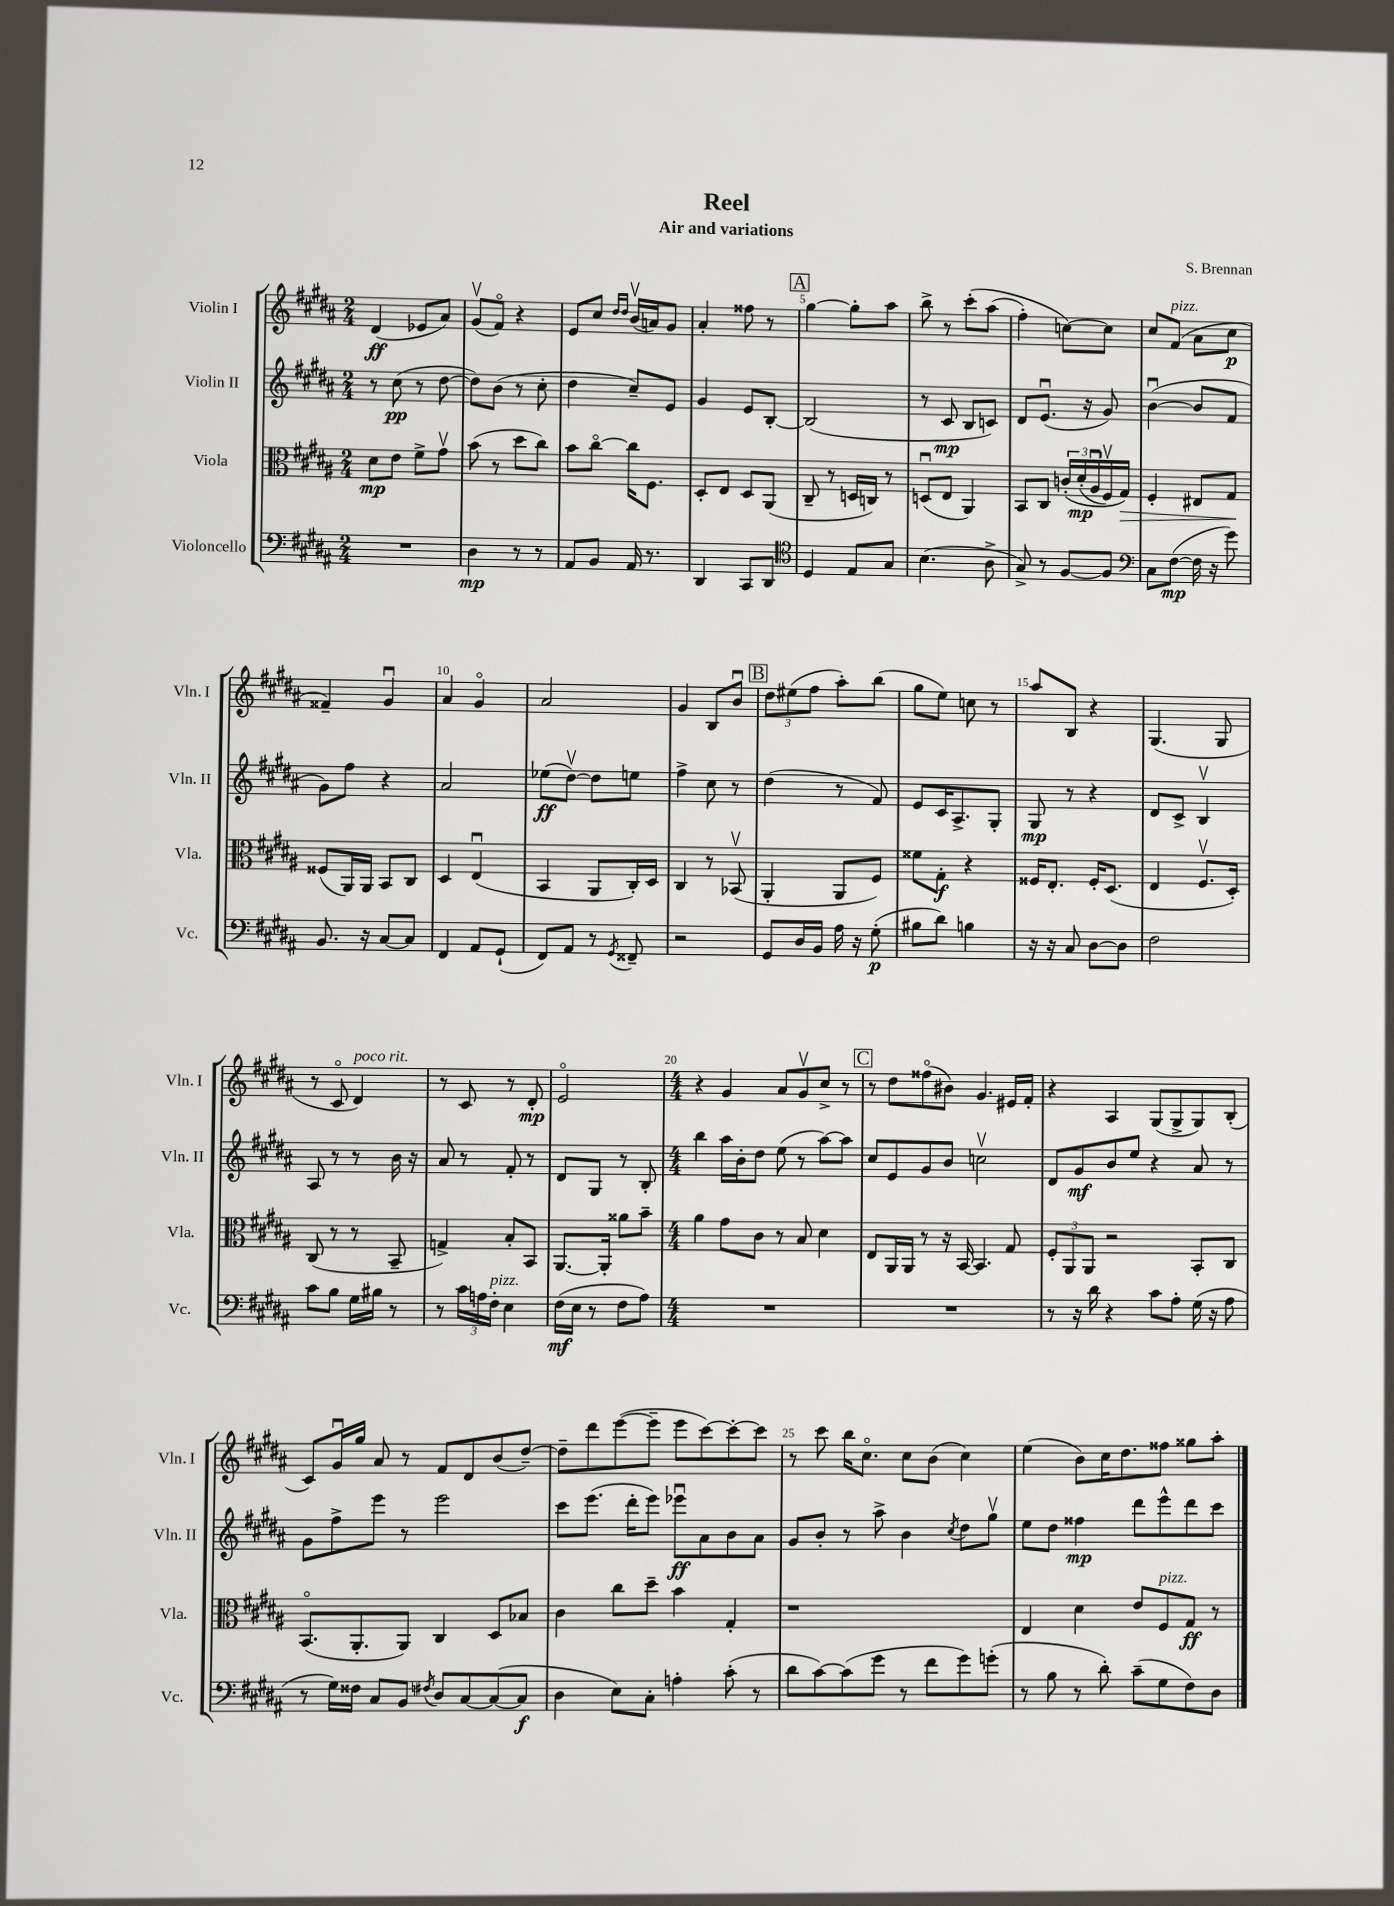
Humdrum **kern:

**kern	**kern	**kern	**kern
*staff4	*staff3	*staff2	*staff1
*clefF4	*clefC3	*clefG2	*clefG2
*k[f#c#g#d#a#]	*k[f#c#g#d#a#]	*k[f#c#g#d#a#]	*k[f#c#g#d#a#]
*M2/4	*M2/4	*M2/4	*M2/4
2r	8d#	8r	(4d#
.	8e	(8cc#	.
.	8f#^	8r	8e-
.	8g#v	[8dd#	8a#)
=	=	=	=
4D#	(8b	8dd#])	(8g#v
.	8r	(8b	8f#o)
8r	8dd#	8r	4r
8r	8cc#)	8cc#'	.
=	=	=	=
8AA#	8b	4dd#	8e
8BB	[8cc#o	.	8cc#
.	.	.	16qqdd#
.	.	.	16qqdd#
16AA#	16cc#]	8cc#~)	(16bv
8.r	8.F#	.	16a)
.	.	8e	8g#
=	=	=	=
4DD#	8D#'	4g#	4a#'
.	8E	.	.
8CC#	8D#	8e	8ff##
8DD#	(8AA#	[8B'	8r
=	=	=	=
*clefC4	*	*	*
4D#	8C#~	(2B]	[4gg#
.	8r	.	.
8E	16D	.	8gg#']
.	16C)	.	.
8G#	8r	.	8aa#
=	=	=	=
(4.B	(8Du	8r	8bb^
.	8E	8c#	8r
.	4AA#)	8B	&(8ccc#'
8A#^	.	8c)	(8aa#
=	=	=	=
8G#^)	8BB	8d#	4ff#')
8r	8C#	(8.eu	.
[8F#	&(24c'	.	[8cc&)
.	(24d#'	.	.
.	.	16r	.
.	24A#u	.	.
8F#]	16F#v)	8g#)	8cc]
.	16G#&)	.	.
=	=	=	=
*clefF4	*	*	*
8C#	4F#'	([4bu	8cc#
([8F#	.	.	(8f#
16F#]	8E#	8b]	8a#
16r	.	.	.
8g#)	8G#	8f#	8cc#
=	=	=	=
8.BB	(8F##	8g#)	4f##~)
.	16AA#)	8ff#	.
16r	16AA#	.	.
[8C#	8BB	4r	4g#u
8C#]	8C#	.	.
=	=	=	=
4FF#	4D#	2a#	4a#
8AA#	(4Eu	.	4g#o
(8GG#`	.	.	.
=	=	=	=
8FF#)	4BB	(8ee-	2a#
8AA#	.	[8dd#v)	.
8r	8AA#	8dd#]	.
8qGG#	.	.	.
8FF##~	16C#')	8ee	.
.	16D#	.	.
=	=	=	=
2r	4C#	4ff#^	4g#
.	8r	8cc#	8B
.	(8BB-v	8r	8bu
=	=	=	=
8GG#	4AA#'	(4dd#	12dd#
.	.	.	(12ee#
16D#	.	.	.
.	.	.	12ff#
16BB	.	.	.
16A#	8AA#	8r	8aa#')
16r	.	.	.
(8G#'	8F#)	8f#)	(8bb
=	=	=	=
8B#	8f##	8e	8gg#
8d#)	8G#'	16c#	8ee)
.	.	8.A#^	.
4B	4r	.	8cc
.	.	8G#'	8r
=	=	=	=
16r	16F##	8G#	8aa#
16r	8.E'	.	.
8C#	.	8r	8B
[8D#	16F##'	4r	4r
.	(8.D#	.	.
8D#]	.	.	.
=	=	=	=
2F#	4E	8d#	(4.G#
.	.	8c#^	.
.	8.F#v	4Bv	.
.	.	.	8G#
.	16D#')	.	.
=	=	=	=
8c#	(8C#	8A#	8r
8B	8r	8r	8c#o
16G#	8r	8r	4d#)
16B#	.	.	.
8r	8BB~	16b	.
.	.	16r	.
=	=	=	=
8r	4G^)	8a#	8r
24c#	.	8r	8c#
24A	.	.	.
24F#'	.	.	.
4E	8B'	8f#'	8r
.	8BB	8r	8d#'
=	=	=	=
(16F#	[8.AA#	8d#	2eo
16E	.	.	.
8r	.	8G#	.
.	16AA#']	.	.
8F#	8a##	8r	.
8A#)	8b~	8B'	.
=	=	=	=
*M4/4	*M4/4	*M4/4	*M4/4
1r	4a#	4bb	4r
.	8g#	16aa#	4g#
.	.	16b'	.
.	8c#	8dd#	.
.	8r	(8ee	8a#
.	8B	8r	8g#v
.	4d#	[8aa#)	8cc#^
.	.	8aa#]	8r
=	=	=	=
1r	8E	8cc#	8r
.	16AA#	8e	8dd#
.	16AA#	.	.
.	8r	8g#	(8ff##o
.	16r	8b	8b#)
.	[16BB	.	.
.	4.BB]	2ccv	4.g#
.	8G#	.	16e#
.	.	.	16f#'
=	=	=	=
8r	12F#'	8d#	4r
.	12AA#	.	.
16r	.	8g#	.
.	12AA#	.	.
16d#	.	.	.
4r	2r	8b	4A#
.	.	8ee	.
8c#	.	4r	(8G#
8A#'	.	.	8G#^
(16G#	8BB'	8a#	8G#)
16r	.	.	.
8A#	8C#	8r	(8B'
=	=	=	=
8r	(8.BBo	8g#	8c#)
16G#)	.	8ff#^	16g#u
16F##	8.AA#'	.	16gg#
8C#	.	8eee	8a#
8BB	8AA#)	8r	8r
8qF#	.	.	.
8D#	4C#	2eee	8f#
[8C#	.	.	8d#
(8C#_	8D#	.	(8b
8C#]	8B-	.	[8dd#~)
=	=	=	=
4D#	4c#	8ccc#	8dd#~]
.	.	(8.eee	8ddd#
8E)	8cc#	.	([8eee
.	.	16ddd#'	.
8C#'	8dd#~	8eee)	8eee~]
4A'	4b	8eee-u	8eee
.	.	8a#	[8ccc#)
(8c#'	4G#'	8b	8ccc#'_
8r	.	8a#	8ccc#]
=	=	=	=
8d#	1r	8g#	8r
[8c#)	.	8b'	8ccc#
(8c#]	.	8r	16bb
.	.	.	8.cc#o
8g#	.	8aa#^	.
8r	.	4b	8cc#
8f#	.	.	(8b
.	.	8qcc#	.
8g#)	.	8dd#	4cc#)
(8g'	.	8gg#v	.
=	=	=	=
8r	4E	8ee	(4ee
8B	.	8dd#	.
8r	4d#	4ff##	8b)
8d#')	.	.	16cc#
.	.	.	8.dd#
(8c#~	8e	8ddd#	.
8G#	8F#	8eee^^	8ff##
8F#)	8G#	8ddd#	8gg##
8D#	8r	8ccc#	8aa#'
==	==	==	==
*-	*-	*-	*-
